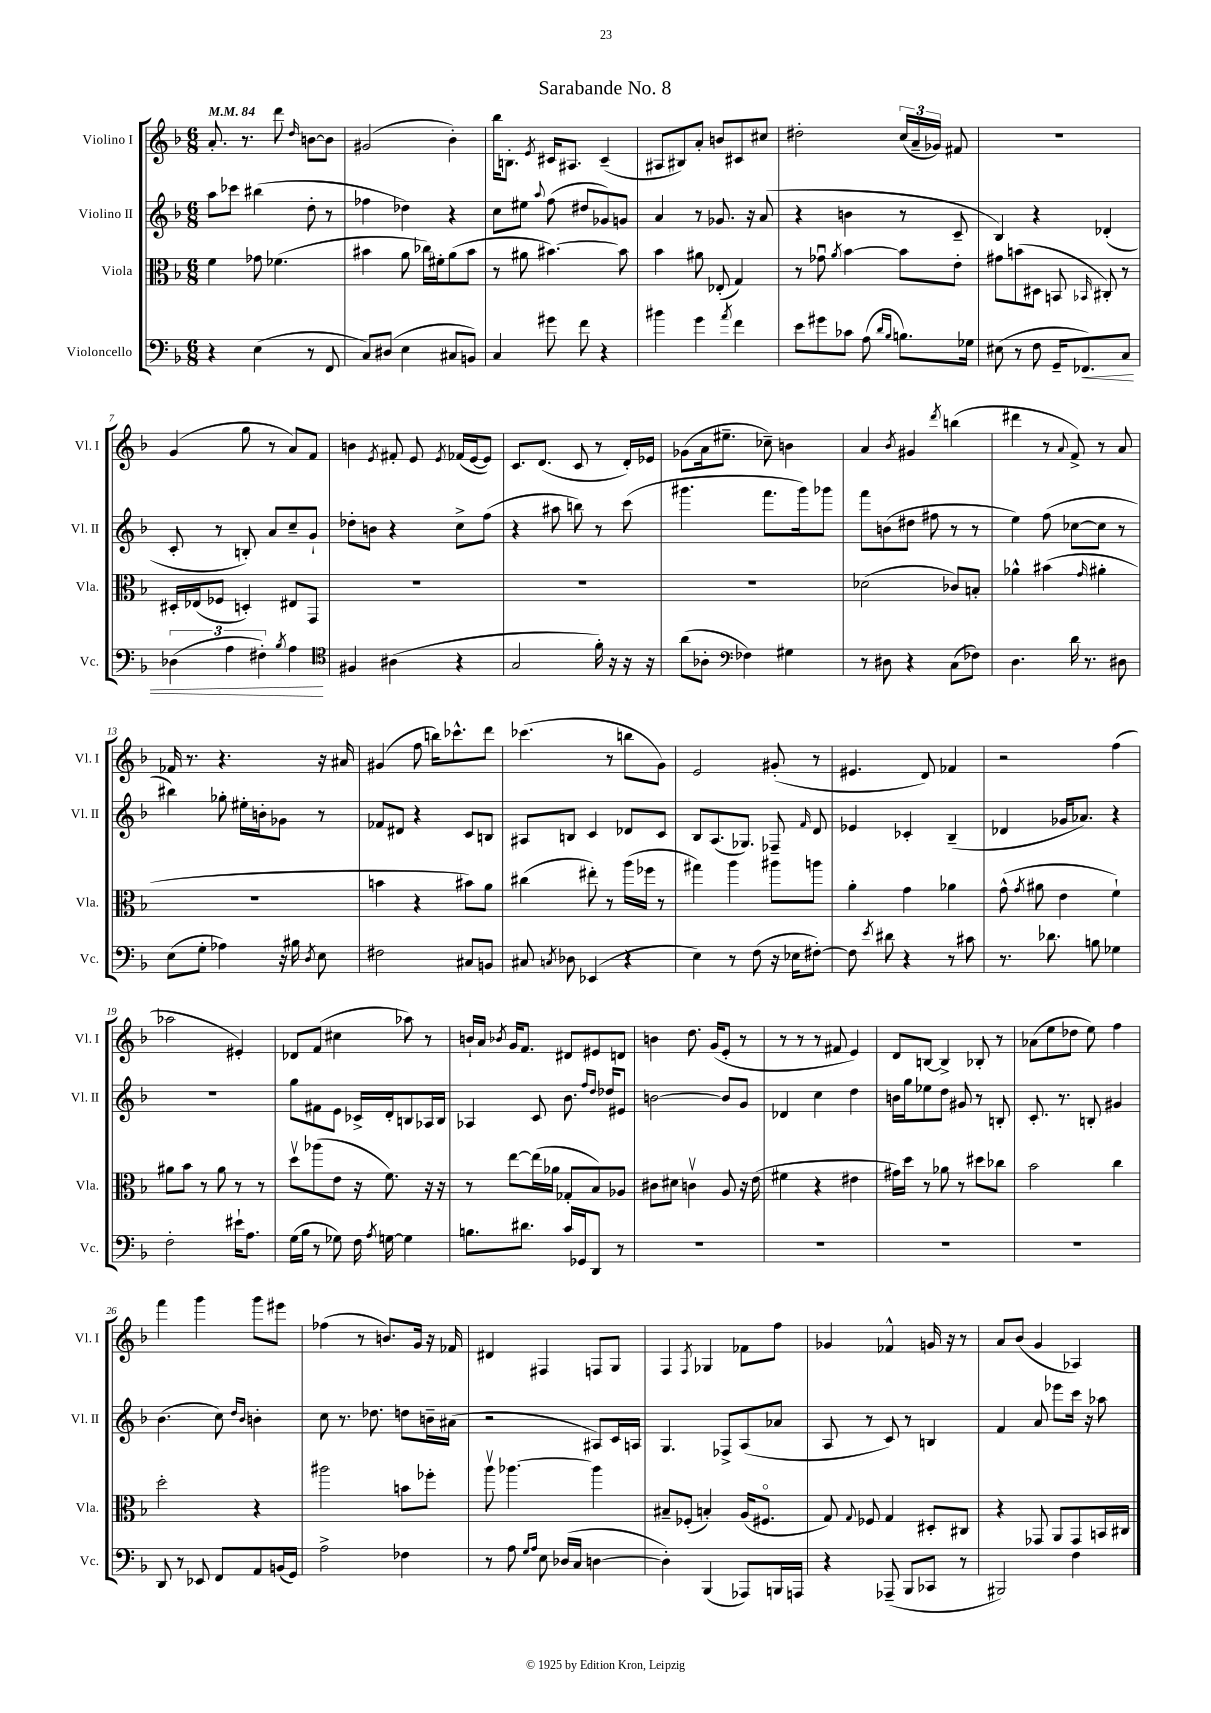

**kern	**kern	**kern	**kern
*staff4	*staff3	*staff2	*staff1
*clefF4	*clefC3	*clefG2	*clefG2
*k[b-]	*k[b-]	*k[b-]	*k[b-]
*M6/8	*M6/8	*M6/8	*M6/8
*MM84	*MM84	*MM84	*MM84
4r	4f	8aa	8.a'
.	.	8ccc-	.
.	.	.	8.r
(4E	8g-	(4bb#	.
.	(4.f-	.	8ddd
.	.	.	16qqdd
8r	.	8dd'	[8b
8FF	.	8r	8b]
=	=	=	=
8C)	4b#	4ff-	(2g#
(8D#	.	.	.
4E	8a	4dd-)	.
.	16cc-)	.	.
.	16f#'	.	.
8C#	(8a	4r	4b-')
8BB)	8b#	.	.
=	=	=	=
4C	8r	8cc	16bb-
.	.	.	8.B'
.	8a#	8ee#	.
.	.	8qqaa	8qe
8g#	[4.b#)	(8ff	16c#
.	.	.	8.A#
8f	.	8dd#	.
4r	.	8g-)	(4c#~
.	8b#]	8g	.
=	=	=	=
4b#	4b-	4a	8A#
.	.	.	8B#)
4g	8a#	8r	8a'
.	(8E-'	8.g-	8b
8qa	.	.	.
4f	4G)	.	8c#
.	.	16r	.
.	.	(8a	8cc#
=	=	=	=
8e	8r	4r	2dd#'
8g#	8g-u	.	.
.	8qa	.	.
8c-	[4b-	4b	.
(8A	.	.	.
16qqd	.	.	.
16qqB-	.	.	.
8.B)	8b-]	8r	(24cc
.	.	.	24a~
.	.	.	24g-)
.	8e'	8c~	8f#
16G-	.	.	.
=	=	=	=
(8E#	8g#	4B-)	2.r
8r	(8b	.	.
8F	8D#	4r	.
16GG~	8BB	.	.
8.FF-)	.	.	.
.	16qqBB-	.	.
.	8C#')	(4d-'	.
8C	8r	.	.
=	=	=	=
(6D-	16D#'	8c'	(4g
.	(16E-	.	.
.	8F-	8r	.
6A	.	.	.
.	4D')	8B')	8gg
6F#')	.	.	.
.	.	8a	8r
8qB-	.	.	.
4A	8E#	8cc~	8a)
.	8GG	8g`	8f
=	=	=	=
*clefC4	*	*	*
4F#	2.r	8dd-'	4b
.	.	8b	.
.	.	.	8qe
(4A#	.	4r	8f#'
.	.	.	8e
.	.	.	8qe
4r	.	8cc^	(16f-
.	.	.	[16e
.	.	(8ff	8e])
=	=	=	=
2G	2.r	4r	8.c
.	.	.	(8.d
.	.	8aa#	.
.	.	8bb)	8c
16f')	.	8r	8r
16r	.	.	.
16r	.	(8ccc	16d')
16r	.	.	16e-
=	=	=	=
(8a	2.r	4.ggg#	(8g-
8A-'	.	.	16a
.	.	.	8.ee#~
*clefF4	*	*	*
4F-)	.	.	.
.	.	8.fff	8cc-~)
4G#	.	.	4b
.	.	16ggg#)	.
.	.	8ggg-	.
=	=	=	=
8r	(2d-	8fff	4a
8D#	.	(8b	.
.	.	.	8qb-
4r	.	8dd#	4g#
.	.	8ff#	.
.	.	.	8qddd
(8C	8c-)	8r	(4bb
8F-)	8B'	8r	.
=	=	=	=
4.D	4a-^^	4ee)	4ddd#
.	(4b#	(8ff	8r
.	.	.	8qqa
16d	.	[8cc-	8f^)
8.r	.	.	.
.	16qqg	.	.
.	4a#'	8cc-]	8r
8D#	.	8r	8a
=	=	=	=
(8E	2.r	4bb#)	16f-
.	.	.	8.r
8G'	.	.	.
4A-)	.	8gg-'	4.r
.	.	16ee#'	.
.	.	16b'	.
16r	.	8g-	.
16B#	.	.	.
8qD	.	.	.
8E	.	8r	16r
.	.	.	16a#
=	=	=	=
2F#	4b	8f-	(4g#
.	.	8d#	.
.	4r	4r	8ff
.	.	.	16bb)
.	.	.	8.ccc-^^
8C#	8b#)	8c	.
8BB	8a	8B	8ddd
=	=	=	=
8C#	(4cc#	8A#	(4.ccc-
8qC	.	.	.
8D-	.	8B	.
(4EE-	8ee#')	4c	.
.	8r	.	8r
4r	(16aa	8d-	8bb
.	16ff-	.	.
.	8r	8c	8g)
=	=	=	=
4E)	4gg#)	8B-	2e
.	.	(8.A	.
8r	4aa	.	.
.	.	8.G-)	.
(8F	.	.	.
16r	8aa#	8F-~	(8g#'
16E-	.	.	.
.	.	16qqf	.
[8F#')	8aa	8d	8r
=	=	=	=
8F#]	4a'	4e-	4.e#
8qe	.	.	.
8d#	.	.	.
4r	4g	4c-'	.
.	.	.	8d)
8r	4a-	(4B-~	4f-
8c#	.	.	.
=	=	=	=
8.r	(8g^^	4d-	2r
.	8qg	.	.
.	8a#	.	.
8.d-	.	.	.
.	4e	16g-	.
.	.	8.a-)	.
8B	.	.	.
4G-	4f`)	4r	(4ff
=	=	=	=
2F'	8a#	2.r	2aa-
.	8b-	.	.
.	8r	.	.
.	8a#	.	.
16e#`	8r	.	4e#')
8.A	.	.	.
.	8r	.	.
=	=	=	=
(16G	8ddv	8gg	8d-
16B-	.	.	.
8r	(8aa-	8f#	(8f
8G-)	8e	8e	4cc#
16F	16r	16c-^	.
8qA	.	.	.
[16G	8.f)	16d'	.
4G]	.	8B	8aa-)
.	16r	16A-	8r
.	16r	16B	.
=	=	=	=
8.B	8r	4A-	16b`
.	.	.	16a
.	.	.	8qb-
.	[8ee	.	16g
8.d#	.	.	8.f
.	(16ee]	8c	.
.	16a-	.	.
16c	8G-'	8.b-	8d#
16GG-	.	.	.
8DD	8B-)	.	8e#
.	.	16qqff	.
.	.	16qqdd	.
.	.	16dd-	.
8r	8A-	8e#	8d
=	=	=	=
2.r	8c#	[2b	4b
.	8d#	.	.
.	4cv	.	8.dd
.	.	.	(16g
.	8A	8b]	8e'
.	16r	8g	8r
.	(16e	.	.
=	=	=	=
2.r	4f#	4d-	8r
.	.	.	8r
.	4r	4cc	8r
.	.	.	8f#
.	4e#	4dd	4e)
=	=	=	=
2.r	16g#)	16b	8d
.	16dd	16gg	.
.	8r	8ee-	[8B
.	8a-	8dd	4B^]
.	8r	8g#	.
.	8dd#	8r	8B-'
.	8cc-	8B'	8r
=	=	=	=
2.r	2b-	8.c'	(8a-
.	.	.	8ee
.	.	8.r	.
.	.	.	8dd-
.	.	8B'	8ee)
.	4cc	4g#	4ff
=	=	=	=
8DD	2dd'	(4.b-	4fff
8r	.	.	.
8EE-	.	.	4ggg
8FF	.	8cc)	.
.	.	16qqdd	.
.	.	16qqb-	.
8AA	4r	4b'	8ggg
(16BB	.	.	8eee#
16GG)	.	.	.
=	=	=	=
2A^	2aa#	8cc	(4ff-
.	.	8.r	.
.	.	.	8r
.	.	8.dd-	.
.	.	.	8.b)
4F-	8b	8dd	.
.	.	.	16g
.	8ff-'	16b~	16r
.	.	(16a#	16f-
=	=	=	=
8r	8aav	2r	4d#
8A	[4.aa-	.	.
16qqG	.	.	.
16qqA	.	.	.
8E	.	.	4F#
(16D-	.	.	.
16C	.	.	.
[4D	4aa-]	8A#)	8F
.	.	16c	8G
.	.	16A	.
=	=	=	=
4D'])	8B#~	4.G	4F
.	(8F-'	.	.
.	.	.	8qF
(4BBB-	4B')	.	4G-
.	.	8F-^	.
8AAA-)	(16A	(8A	8f-
.	8.F#o	.	.
16BBB	.	8a-	8ff
16AAA	.	.	.
=	=	=	=
4r	8G)	8A	4g-
.	8qqG	.	.
.	8F-	8r	.
(8AAA-~	4G	8c)	4f-^^
8BBB-	.	8r	.
8CC-	8D#'	4B	16g
.	.	.	16r
8r	8C#	.	8r
=	=	=	=
2BBB#)	4r	4f	8a
.	.	.	(8b-
.	8GG-	8a	4g
.	8AA	8eee-	.
4F	8GG-	16ccc	4A-)
.	.	16r	.
.	16BB	8aa-	.
.	16C#	.	.
==	==	==	==
*-	*-	*-	*-
